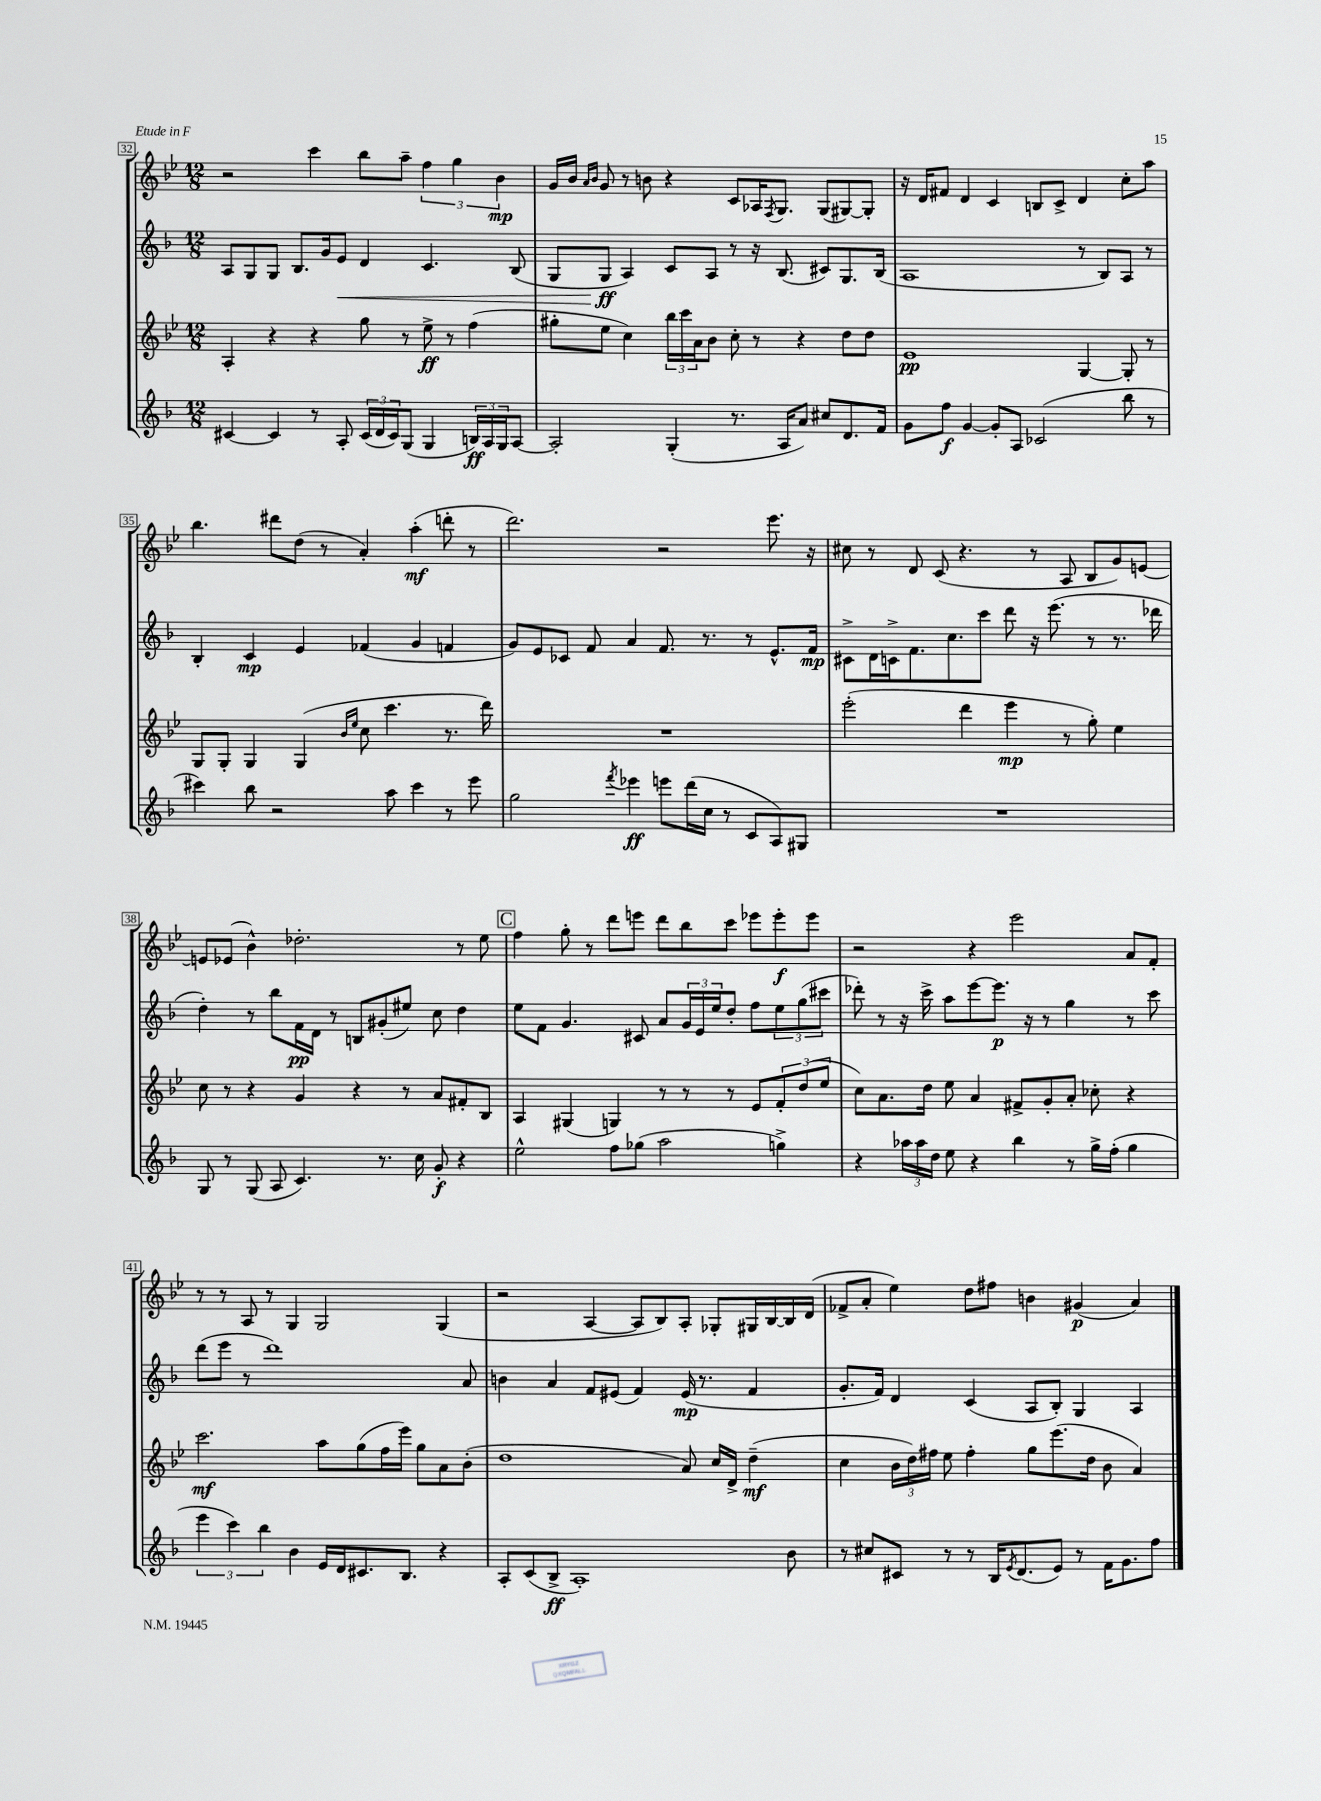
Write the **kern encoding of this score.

**kern	**kern	**kern	**kern
*staff4	*staff3	*staff2	*staff1
*clefG2	*clefG2	*clefG2	*clefG2
*k[b-]	*k[b-e-]	*k[b-]	*k[b-e-]
*M12/8	*M12/8	*M12/8	*M12/8
[4c#	4A'	8A	2r
.	.	8G	.
4c#]	4r	8G	.
.	.	8.B-	.
8r	4r	.	4ccc
.	.	16g	.
8A'	.	8e	.
(24c#	8gg	4d	8bb-
24d	.	.	.
24c#)	.	.	.
(8G	8r	.	8aa~
4G	8ee-^	4.c	6ff
.	8r	.	.
.	.	.	6gg
24B)	(4ff	.	.
24A	.	.	.
24G	.	.	6b-
[8A	.	(8B-	.
=	=	=	=
2A']	8gg#'	8G	16g
.	.	.	16b-
.	.	.	16qqa
.	.	.	16qqb-
.	8ee-	8G	8g
.	4cc)	4A)	8r
.	.	.	8b
(4G'	24bb-	8c	4r
.	24ccc	.	.
.	24a	.	.
.	8b-	8A	.
8.r	8cc'	8r	8c
.	8r	16r	16A-
.	.	.	8qF
16A	.	(8.B-	8.G
8a)	4r	.	.
8cc#	.	8c#)	(8G
8.d	8dd	8.G	[8G#)
.	8dd	.	8G#']
16f	.	(16B-	.
=	=	=	=
8g	1e-	1A	16r
.	.	.	16d
8ff	.	.	8f#
[4g	.	.	4d
8g']	.	.	4c
8A	.	.	.
(2c-	.	.	8B
.	.	.	8c^
.	[4G	8r	4d
.	.	8B-)	.
8bb-	8G']	8A	8cc'
8r	8r	8r	8aa
=	=	=	=
4ccc#)	8G	4B-'	4.bb-
.	8G'	.	.
8bb-	4G	4c	.
2r	.	.	8ddd#
.	(4G	4e	(8dd
.	.	.	8r
.	16qqb-	.	.
.	16qqee-	.	.
.	8cc	(4f-	4a')
8aa	4.ccc	.	.
4ccc#	.	4g	(4aa'
8r	8.r	4f	8ddd'
8eee	.	.	8r
.	16ddd)	.	.
=	=	=	=
2gg	1.r	8g)	2.ddd)
.	.	8e	.
.	.	8c-	.
.	.	8f	.
8qfff	.	.	.
4eee-	.	4a	.
8eee	.	8.f	2r
(16ddd	.	.	.
16cc	.	8.r	.
8r	.	.	.
8c	.	8r	.
8A)	.	8.e^^	8.eee-
8G#	.	.	.
.	.	16f	16r
=	=	=	=
1.r	(2eee-'	8c#^	8cc#
.	.	16d	8r
.	.	16c^	.
.	.	8.f	8d
.	.	.	(8c
.	.	8.cc	.
.	4ddd	.	4.r
.	.	8ccc	.
.	4eee-	8ddd	.
.	.	16r	8r
.	.	(8.eee	.
.	8r	.	8A
.	8gg')	8r	8B-
.	4ee-	8.r	8g)
.	.	.	[8e
.	.	16ddd-	.
=	=	=	=
8G	8cc	4dd')	8e]
8r	8r	.	(8e-
(8G	4r	8r	4b-^^)
8A	.	8bb-	.
4.c)	4g	16f	2.dd-'
.	.	16d	.
.	.	8r	.
.	4r	8B	.
8.r	.	(8g#'	.
.	8r	8ee#)	.
16cc	.	.	.
8g'	8a	8cc	.
4r	8f#'	4dd	8r
.	8B-	.	8ee-
=	=	=	=
2ee^^	4A	8ee	4ff
.	.	8f	.
.	(4G#	4.g	8gg'
.	.	.	8r
8ff	4G)	.	8ddd
(8gg-	.	8c#	8eee
2aa	8r	8a	8ddd
.	8r	24g	8bb-
.	.	24e	.
.	.	24ee	.
.	8r	8dd'	8ccc
.	8e-	8ff	8eee-
4gg^)	12f'	12ee	8eee-'
.	(12dd	(12gg	.
.	.	.	8eee-
.	12ee-	12ccc#	.
=	=	=	=
4r	8cc)	8ddd-')	2r
.	8.a	8r	.
24aa-	.	16r	.
24aa-	.	.	.
.	16dd	16ccc^	.
24dd	.	.	.
8ee	8ee-	8aa	.
4r	4a	[8eee	4r
.	.	8.eee]	.
4bb-	8f#^	.	2eee-
.	.	16r	.
.	8g'	8r	.
8r	8a'	4gg	.
16gg^	8cc-'	.	.
(16ff'	.	.	.
4gg	4r	8r	8a
.	.	8ccc	8f'
=	=	=	=
6eee	2.ccc	(8ddd	8r
.	.	8eee	8r
6ccc)	.	.	.
.	.	8r	8A
6bb-	.	.	.
.	.	1ddd)	8r
4b-	.	.	4G
16e	8aa	.	2G
16d	.	.	.
8.c#	(8gg	.	.
.	16ff	.	.
8.B-	16eee-)	.	.
.	8gg	.	.
4r	8a	.	(4G
.	(8b-'	8a	.
=	=	=	=
8A'	1dd	4b	2r
(8c	.	.	.
8B-^	.	4a	.
1A')	.	.	.
.	.	8f	[4A
.	.	(8e#	.
.	.	4f)	8A]
.	.	.	8B-)
.	8a)	(16e#	8A'
.	.	8.r	.
.	16cc	.	8G-'
.	16d^	.	.
.	(4dd~	4f	16G#
.	.	.	[16B-
8b-	.	.	16B-]
.	.	.	(16d
=	=	=	=
8r	4cc	8.g'	8f-^
8cc#	.	.	8a'
.	.	16f)	.
8c#	24b-	4d	4ee-)
.	24dd)	.	.
.	24ff#	.	.
8r	8ee-	.	.
8r	4ff#'	(4c	8dd
16B-	.	.	8ff#
8qe	.	.	.
(8.d	.	.	.
.	8gg	8A	4b
8e)	(8.eee-	8B-')	.
8r	.	4G	(4g#
.	16dd	.	.
16f	8b-	.	.
8.g	.	.	.
.	4a)	4A	4a)
8ff	.	.	.
==	==	==	==
*-	*-	*-	*-
